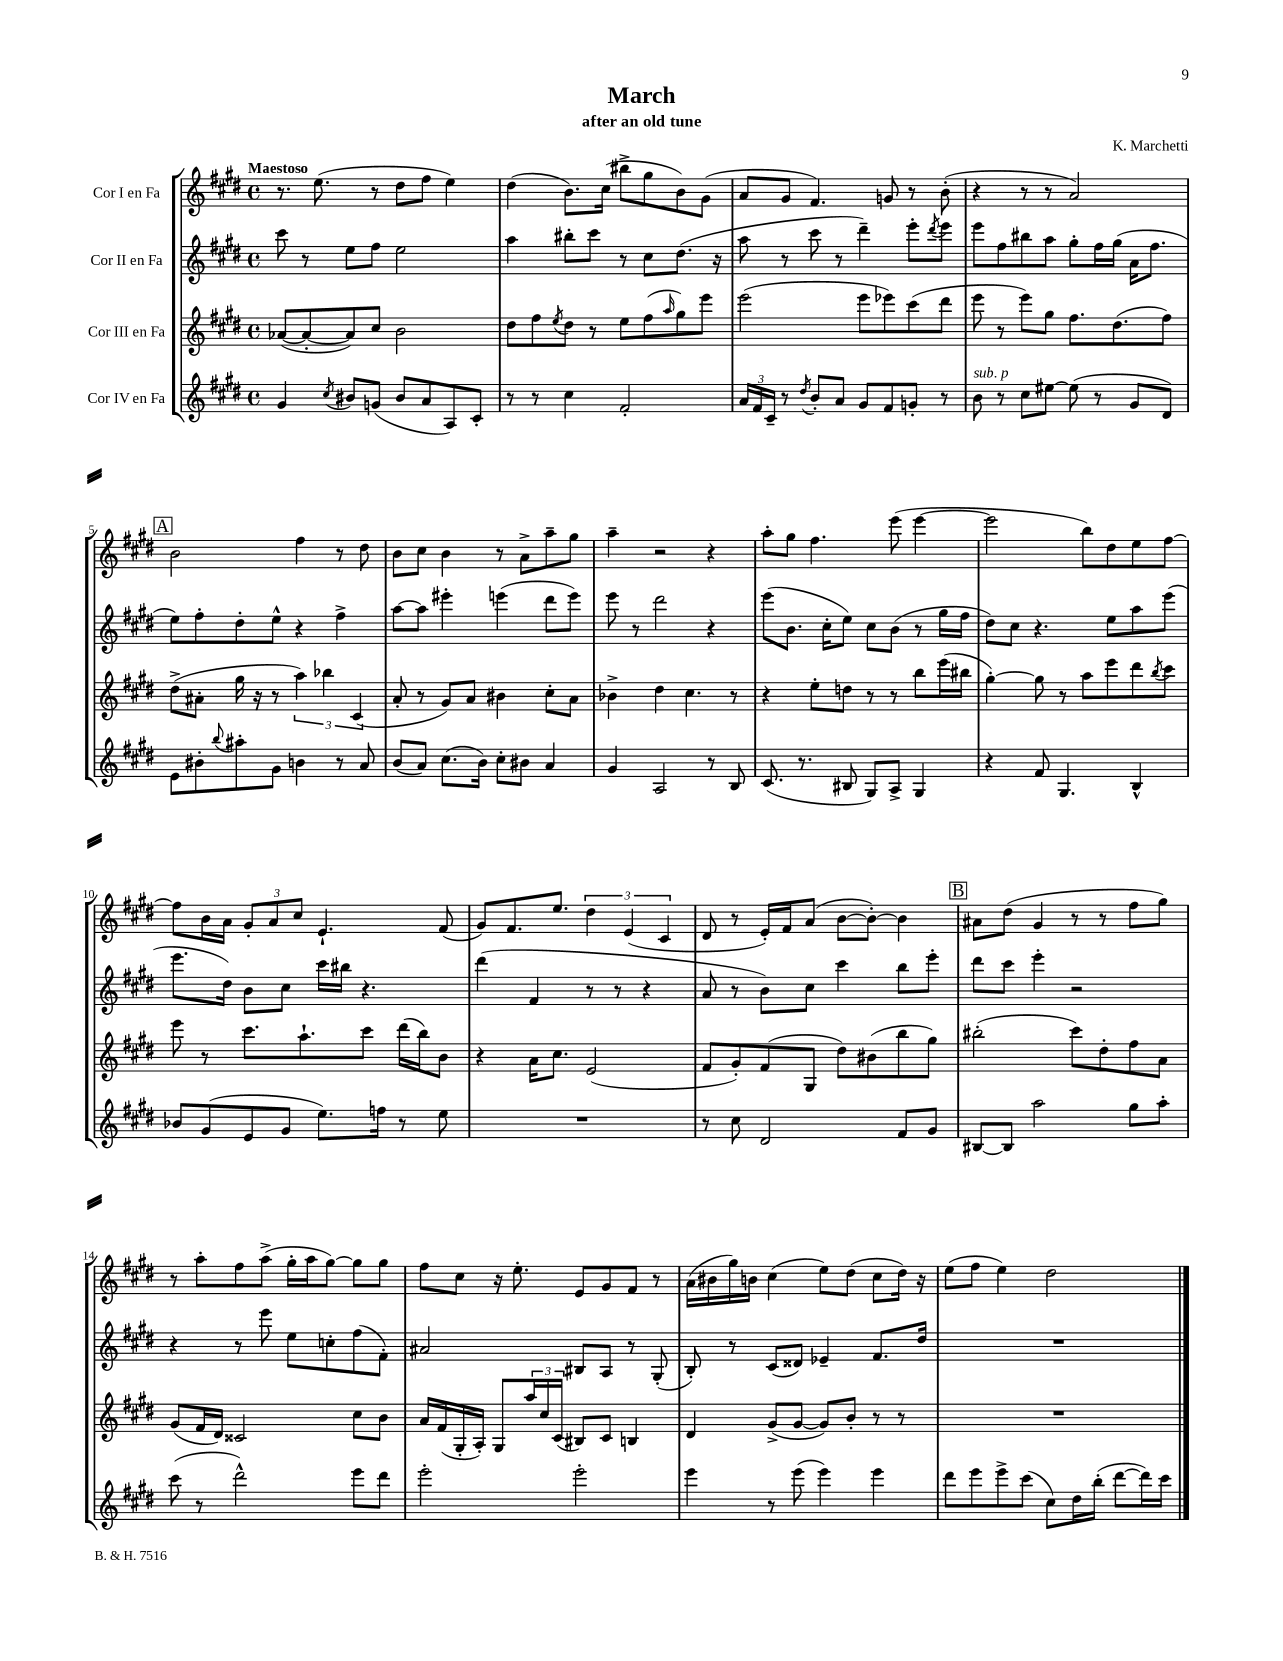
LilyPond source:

\header { title = "March" composer = "K. Marchetti" subtitle = "after an old tune" }
<<
\new StaffGroup <<
\new Staff = "s0" \with { instrumentName = "Cor I en Fa" } {
    \clef treble \key e \major \defaultTimeSignature \time 4/4 \tempo "Maestoso"
    r8. e''8.( r8 dis''8 fis''8 e''4) |
    dis''4( b'8.) cis''16( bis''8-> gis''8 b'8) gis'8( |
    a'8 gis'8 fis'4.) g'8 r8 b'8-.( |
    r4 r8 r8 a'2) |
    \mark \markup { \box "A" } b'2 fis''4 r8 dis''8 |
    b'8 cis''8 b'4 r8 a'8-> a''8-- gis''8 |
    a''4-- r2 r4 |
    a''8-. gis''8 fis''4. e'''8( e'''4~ |
    e'''2 b''8) dis''8 e''8 fis''8~ |
    fis''8 b'16 a'16 \tuplet 3/2 { gis'8-. a'8 cis''8 } e'4.-! fis'8( |
    gis'8) fis'8. e''8. \tuplet 3/2 { dis''4 e'4( cis'4 } |
    dis'8 r8 e'16-.) fis'16 a'8( b'8~ b'8~-.) b'4 |
    \mark \markup { \box "B" } ais'8 dis''8( gis'4 r8 r8 fis''8 gis''8) |
    r8 a''8-. fis''8 a''8->( gis''16-. a''16 gis''8~) gis''8 gis''8 |
    fis''8 cis''8 r16 e''8.-. e'8 gis'8 fis'8 r8 |
    a'16( bis'16 gis''16) b'16 cis''4( e''8) dis''8( cis''8 dis''16) r16 |
    e''8( fis''8 e''4) dis''2 \bar "|." |
}
\new Staff = "s1" \with { instrumentName = "Cor II en Fa" } {
    \clef treble \key e \major \defaultTimeSignature \time 4/4
    cis'''8 r8 e''8 fis''8 e''2 |
    a''4 bis''8-. cis'''8 r8 cis''8 dis''8.( r16 |
    a''8 r8 cis'''8 r8 dis'''4--) e'''8-. \acciaccatura { dis'''8 } e'''8 |
    e'''8 fis''8 bis''8 a''8 gis''8-. fis''16 gis''16( a'16 fis''8. |
    \mark \markup { \box "A" } e''8) fis''8-. dis''8-. e''8-^ r4 fis''4-> |
    a''8~ a''8 eis'''4-. e'''4( dis'''8 e'''8) |
    e'''8 r8 dis'''2 r4 |
    e'''8( b'8. cis''16-. e''8) cis''8 b'8( r8 gis''16 fis''16 |
    dis''8) cis''8 r4. e''8 a''8 e'''8( |
    e'''8. dis''16) b'8 cis''8 cis'''16 bis''16 r4. |
    dis'''4( fis'4 r8 r8 r4 |
    a'8 r8 b'8) cis''8 cis'''4 b''8 e'''8-. |
    \mark \markup { \box "B" } dis'''8 cis'''8 e'''4-. r2 |
    r4 r8 e'''8 e''8 c''8-. fis''8( fis'8-.) |
    ais'2 bis8 a8 r8 gis8-.( |
    b8-.) r8 cis'8( disis'8) ees'4-- fis'8. dis''16 |
    R1 \bar "|." |
}
\new Staff = "s2" \with { instrumentName = "Cor III en Fa" } {
    \clef treble \key e \major \defaultTimeSignature \time 4/4
    aes'8~( aes'8~-. aes'8) cis''8 b'2 |
    dis''8 fis''8 \acciaccatura { e''8 } dis''8 r8 e''8 fis''8( \grace { a''16 } gis''8) e'''8 |
    e'''2( e'''8 ees'''8) cis'''8( dis'''8 |
    e'''8 r8 e'''8) gis''8 fis''8. dis''8.( fis''8) |
    \mark \markup { \box "A" } dis''8->( ais'8-. gis''16 r16 r8 \tuplet 3/2 { a''4) bes''4 cis'4( } |
    a'8-. r8 gis'8) a'8 bis'4 cis''8-. a'8 |
    bes'4-> dis''4 cis''4. r8 |
    r4 e''8-. d''8 r8 r8 b''8 e'''16( bis''16 |
    gis''4~-.) gis''8 r8 a''8 e'''8 dis'''8 \acciaccatura { b''8 } cis'''8 |
    e'''8 r8 cis'''8. a''8.-! cis'''8 dis'''16( b''16) b'8 |
    r4 a'16 cis''8. e'2( |
    fis'8 gis'8-.) fis'8( gis8 dis''8) bis'8( b''8 gis''8) |
    \mark \markup { \box "B" } bis''2-.( cis'''8) dis''8-. fis''8 a'8 |
    gis'8( fis'16 dis'16) cisis'2 cis''8 b'8 |
    a'16 fis'16( gis16-. a16-.) gis8 \tuplet 3/2 { a''16 cis''16 cis'16( } bis8) cis'8 b4 |
    dis'4 gis'8->( gis'8~ gis'8) b'8-. r8 r8 |
    R1 \bar "|." |
}
\new Staff = "s3" \with { instrumentName = "Cor IV en Fa" } {
    \clef treble \key e \major \defaultTimeSignature \time 4/4
    gis'4 \acciaccatura { cis''8 } bis'8 g'8( bis'8 a'8 a8) cis'8-. |
    r8 r8 cis''4 fis'2-. |
    \tuplet 3/2 { a'16 fis'16 cis'16-- } r8 \acciaccatura { dis''8 } b'8-. a'8 gis'8 fis'8 g'8-. r8 |
    b'8^\markup { \italic "sub. p" } r8 cis''8 eis''8~ eis''8( r8 gis'8 dis'8) |
    \mark \markup { \box "A" } e'8 bis'8-. \appoggiatura { b''8 } ais''8-. gis'8 b'4 r8 a'8 |
    b'8( a'8) cis''8.( b'16) cis''8-. bis'8 a'4 |
    gis'4 a2 r8 b8 |
    cis'8.( r8. bis8 gis8) a8-> gis4 |
    r4 fis'8 gis4. b4-^ |
    bes'8 gis'8( e'8 gis'8 e''8.) f''16 r8 e''8 |
    R1 |
    r8 cis''8 dis'2 fis'8 gis'8 |
    \mark \markup { \box "B" } bis8~ bis8 a''2 gis''8 a''8-. |
    cis'''8( r8 dis'''2-^) e'''8 dis'''8 |
    e'''2-. e'''2-. |
    e'''4 r8 e'''8( e'''4) e'''4 |
    dis'''8 e'''8 e'''8-> cis'''8( cis''8) dis''16 b''16-.( dis'''8~ dis'''16) cis'''16 \bar "|." |
}
>>
>>
